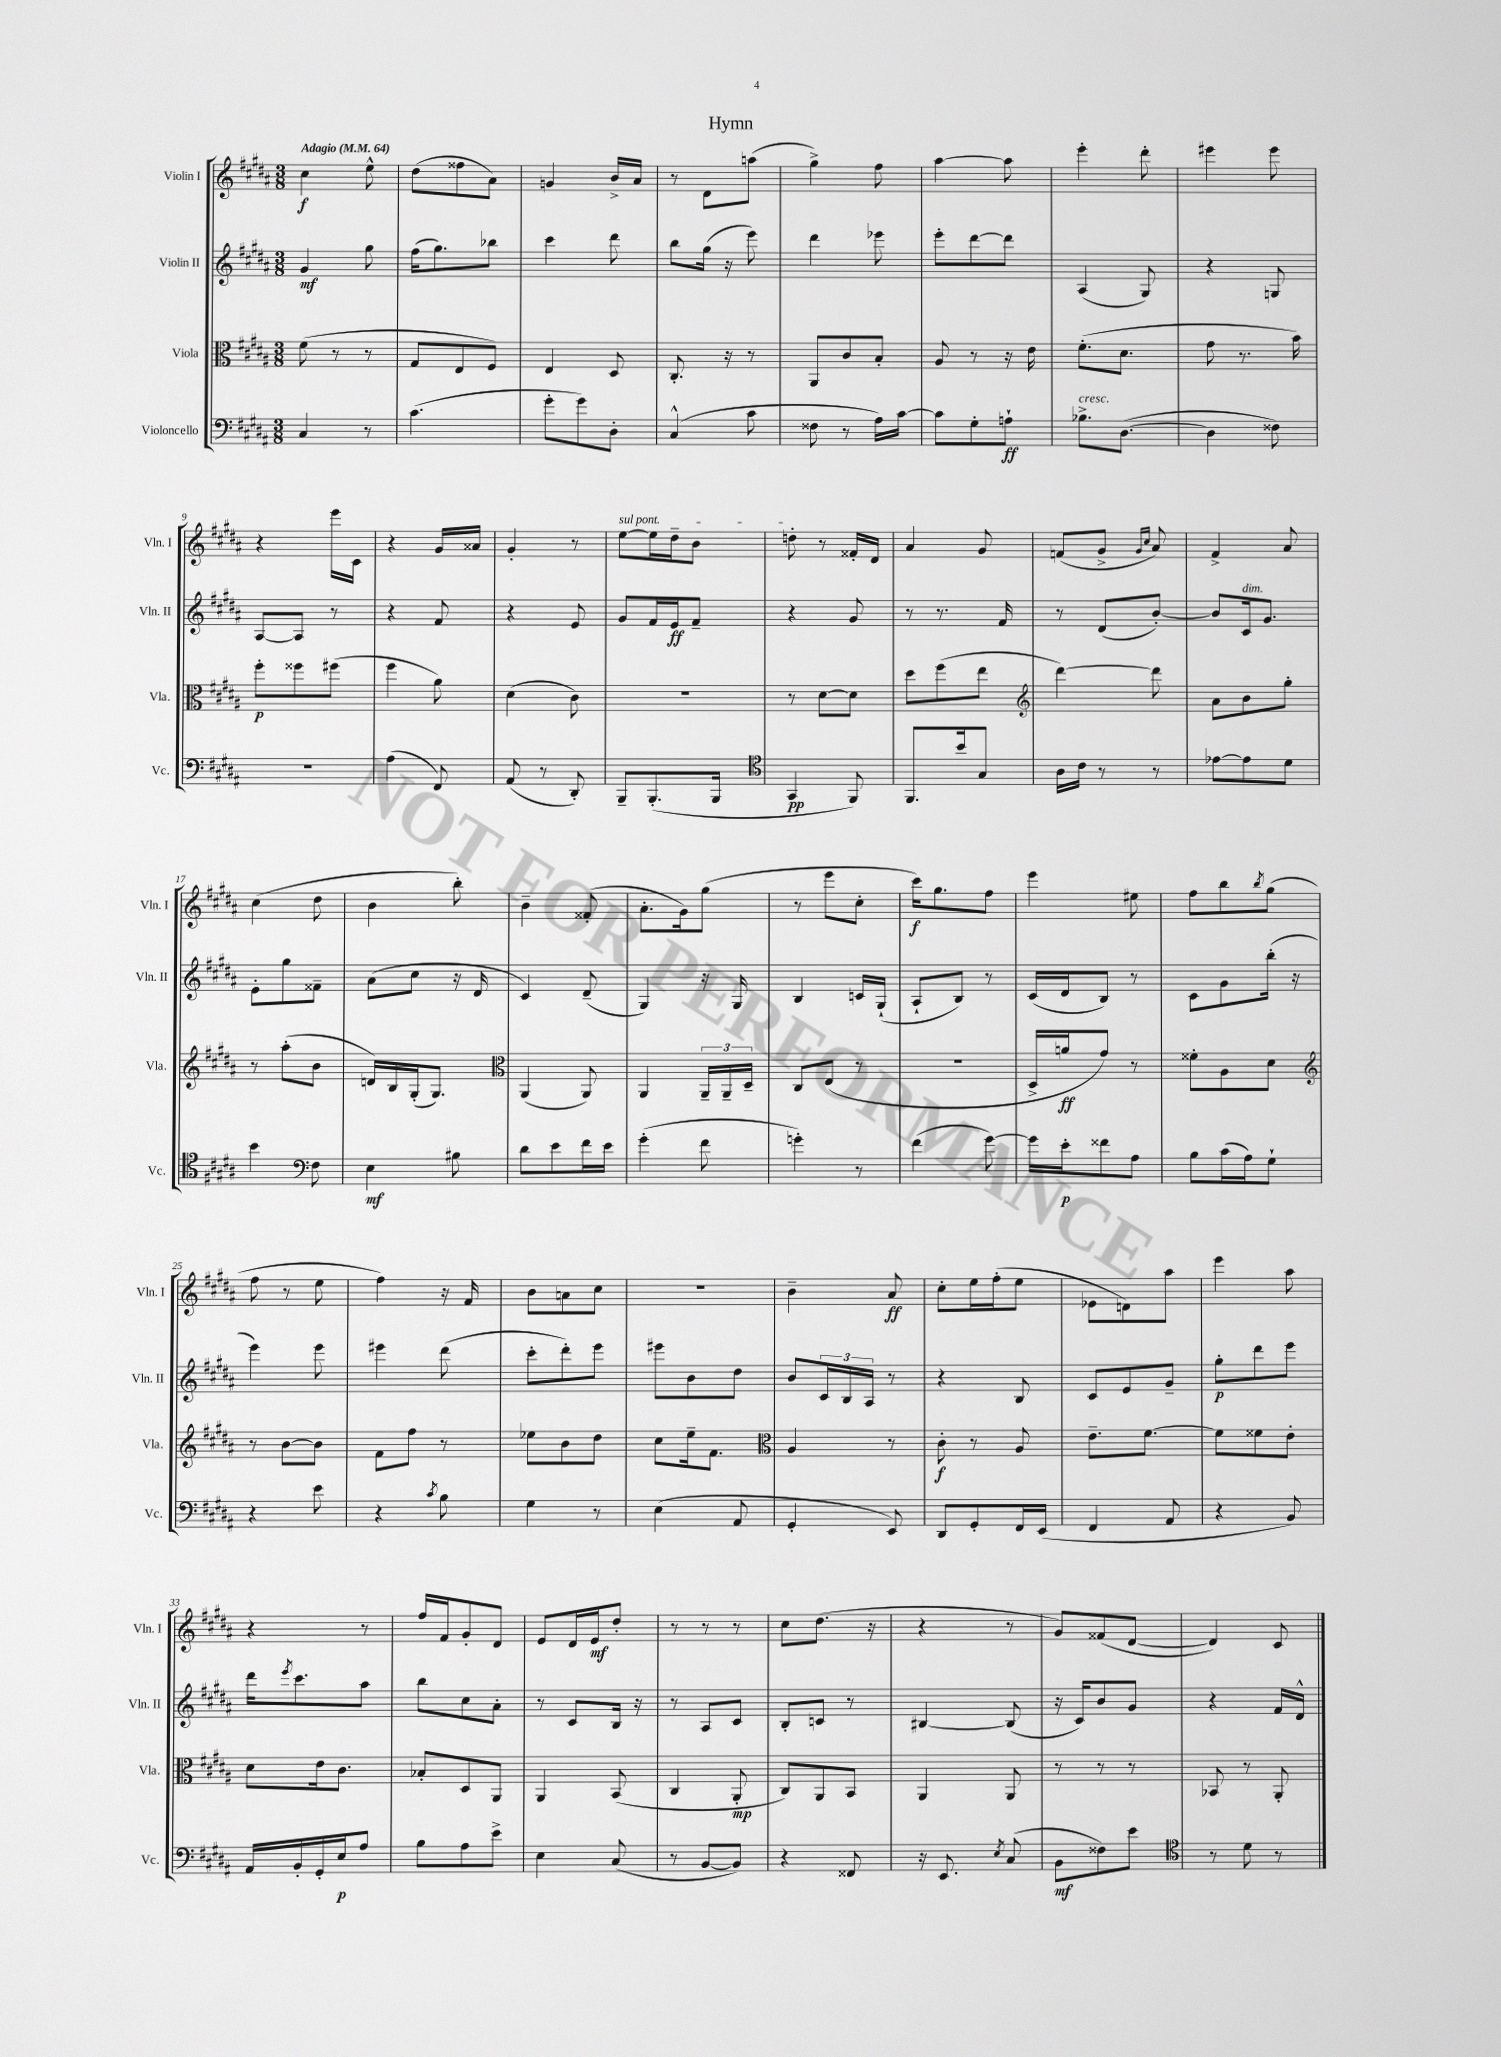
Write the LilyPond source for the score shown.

\header { title = "Hymn" }
<<
\new StaffGroup <<
\new Staff = "s0" \with { instrumentName = "Violin I" shortInstrumentName = "Vln. I" } {
    \clef treble \key b \major \numericTimeSignature \time 3/8 \tempo "Adagio" 4 = 64
    cis''4\f e''8-^ |
    dis''8( fisis''8 ais'8) |
    g'4 b'16-> ais'16 |
    r8 dis'8 a''8( |
    gis''4->) fis''8 |
    ais''4~ ais''8 |
    e'''4-. dis'''8-. |
    eis'''4 eis'''8 |
    r4 e'''16 cis'16 |
    r4 gis'16 aisis'16 |
    gis'4-. r8 |
    \once \override TextSpanner.bound-details.left.text = \markup { \italic "sul pont." } e''8~\startTextSpan e''16 dis''16-- b'8 |
    d''8-.\stopTextSpan r8 fisis'16-. dis'16 |
    ais'4 gis'8 |
    f'8( gis'8-> \grace { gis'16 cis''16 } ais'8) |
    fis'4-> ais'8 |
    cis''4( dis''8 |
    b'4 b''8-.) |
    b'4-- fisis'8-.( |
    ais'8.-. gis'16) gis''8( |
    r8 e'''8 cis''8-. |
    cis'''16\f) gis''8. fis''8 |
    e'''4 eis''8 |
    fis''8 b''8 \acciaccatura { b''8 } gis''8( |
    fis''8 r8 e''8 |
    fis''4) r16 fis'16 |
    b'8 a'8 cis''8 |
    R4. |
    b'4-- ais'8\ff |
    cis''8-. e''16 fis''16-.( e''8 |
    ees'8 d'8) ais''8 |
    e'''4 ais''8 |
    r4 r8 |
    fis''16 fis'16 gis'8-. dis'8 |
    e'8 dis'16 e'16\mf dis''8-. |
    r8 r8 r8 |
    cis''8 dis''8.( r16 |
    r4 r8 |
    gis'8) fisis'8( dis'8~ |
    dis'4) cis'8 \bar "|." |
}
\new Staff = "s1" \with { instrumentName = "Violin II" shortInstrumentName = "Vln. II" } {
    \clef treble \key b \major \numericTimeSignature \time 3/8
    gis'4\mf gis''8 |
    fis''16( gis''8.) bes''8 |
    cis'''4 dis'''8 |
    b''8 gis''16( r16 e'''8) |
    dis'''4 ees'''8 |
    e'''8-. dis'''8~ dis'''8 |
    ais4( gis8) |
    r4 g8 |
    ais8~ ais8 r8 |
    r4 fis'8 |
    r4 e'8 |
    gis'8 fis'16 e'16\ff fis'8-- |
    r4 gis'8 |
    r8 r8. fis'16 |
    r8 dis'8( b'8~-.) |
    b'8 cis'16^\markup { \italic "dim." } gis'8. |
    e'8-. gis''8 fisis'8-- |
    ais'8( cis''8 r16 dis'16 |
    cis'4) dis'8--( |
    gis4) r16 gis16 |
    b4 c'16 gis16-!( |
    ais8-! b8) r8 |
    cis'16( dis'16 b8) r8 |
    cis'8 gis'8 b''16-.( r16 |
    e'''4) e'''8 |
    eis'''4 dis'''8( |
    cis'''8-. dis'''8-.) e'''8 |
    eis'''8 b'8 dis''8 |
    b'8 \tuplet 3/2 { cis'16 b16 ais16 } r8 |
    r4 b8 |
    cis'8 e'8 gis'8-- |
    gis''8-.\p dis'''8 e'''8 |
    dis'''16 \acciaccatura { e'''8 } cis'''8. ais''8 |
    b''8 cis''8 ais'8-. |
    r8 cis'8 b16 r16 |
    r8 ais8 cis'8 |
    b8-. c'8 r8 |
    bis4~ bis8( |
    r16 cis'16) b'8 gis'8 |
    r4 fis'16 dis'16-^ \bar "|." |
}
\new Staff = "s2" \with { instrumentName = "Viola" shortInstrumentName = "Vla." } {
    \clef alto \key b \major \numericTimeSignature \time 3/8
    fis'8( r8 r8 |
    gis8 e8 fis8) |
    e4 dis8 |
    cis8.-. r16 r8 |
    ais,8 cis'8 b8-. |
    ais8 r8 r16 e'16 |
    fis'8.-.( dis'8. |
    gis'8 r8. b'16) |
    fis''8-.\p fisis''8 fis''8( |
    fis''4 ais'8) |
    dis'4( cis'8) |
    R4. |
    r8 dis'8~ dis'8 |
    dis''8 fis''8( e''8 |
    \clef treble dis'''4~) dis'''8 |
    ais'8 b'8 gis''8-. |
    r8 ais''8-.( b'8 |
    d'16) b16 gis16-.( gis8.) |
    \clef alto ais,4( ais,8) |
    ais,4 \tuplet 3/2 { ais,16-- ais,16-- dis16-- } |
    cis8 e8( r8 |
    R4. |
    dis16-> a'16\ff gis'8) r8 |
    fisis'8-. ais8 dis'8 |
    \clef treble r8 b'8~ b'8 |
    fis'8 fis''8 r8 |
    ees''8 b'8 dis''8 |
    cis''8 e''16-- fis'8. |
    \clef alto ais4 r8 |
    cis'8-.\f r8 ais8 |
    e'8.-- fis'8.~ |
    fis'8 fisis'8 e'8-. |
    dis'8 e'16 cis'8. |
    bes8-. dis8 ais,8 |
    ais,4 b,8( |
    cis4 ais,8-.\mp |
    cis8) ais,8 b,8 |
    ais,4 ais,8 |
    r8 r8 r8 |
    bes,8 r8 ais,8-. \bar "|." |
}
\new Staff = "s3" \with { instrumentName = "Violoncello" shortInstrumentName = "Vc." } {
    \clef bass \key b \major \numericTimeSignature \time 3/8
    cis4 r8 |
    cis'4.( |
    gis'8-. gis'8) dis8-. |
    cis4-^( cis'8 |
    fisis8 r8 ais16) cis'16~ |
    cis'8 gis8-. a8-!\ff |
    bes8.->^\markup { \italic "cresc." } dis8.~( |
    dis4 fisis8) |
    R4. |
    ais4( fis,8) |
    ais,8( r8 dis,8-.) |
    b,,8-- b,,8.-.( b,,16 |
    \clef tenor gis,4\pp fis,8) |
    fis,8. b'16 gis8 |
    ais16 cis'16 r8 r8 |
    ees'8~ ees'8 dis'8 |
    b'4 \clef bass fis8 |
    e4\mf bis8 |
    dis'8 e'8 fis'16 e'16 |
    gis'4-.( fis'8 |
    g'4-.) r8 |
    fis'4( gis'8~) |
    gis'16 e'16-.\p fisis'8 ais8 |
    b8 cis'16( ais16) gis8-! |
    r4 e'8 |
    r4 \acciaccatura { cis'8 } b8 |
    gis4 r8 |
    e4( ais,8 |
    gis,4-. e,8) |
    dis,8 gis,8-. fis,16 e,16( |
    fis,4 ais,8 |
    r4 b,8) |
    ais,16 b,16-. gis,16-. e16\p ais8 |
    b8 ais8 e'8-> |
    e4 cis8( |
    r8 b,8~ b,8) |
    r4 fisis,8 |
    r16 e,8. \acciaccatura { e8 } cis8( |
    b,8\mf fisis8) e'8 |
    \clef tenor r8 dis'8 r8 \bar "|." |
}
>>
>>
